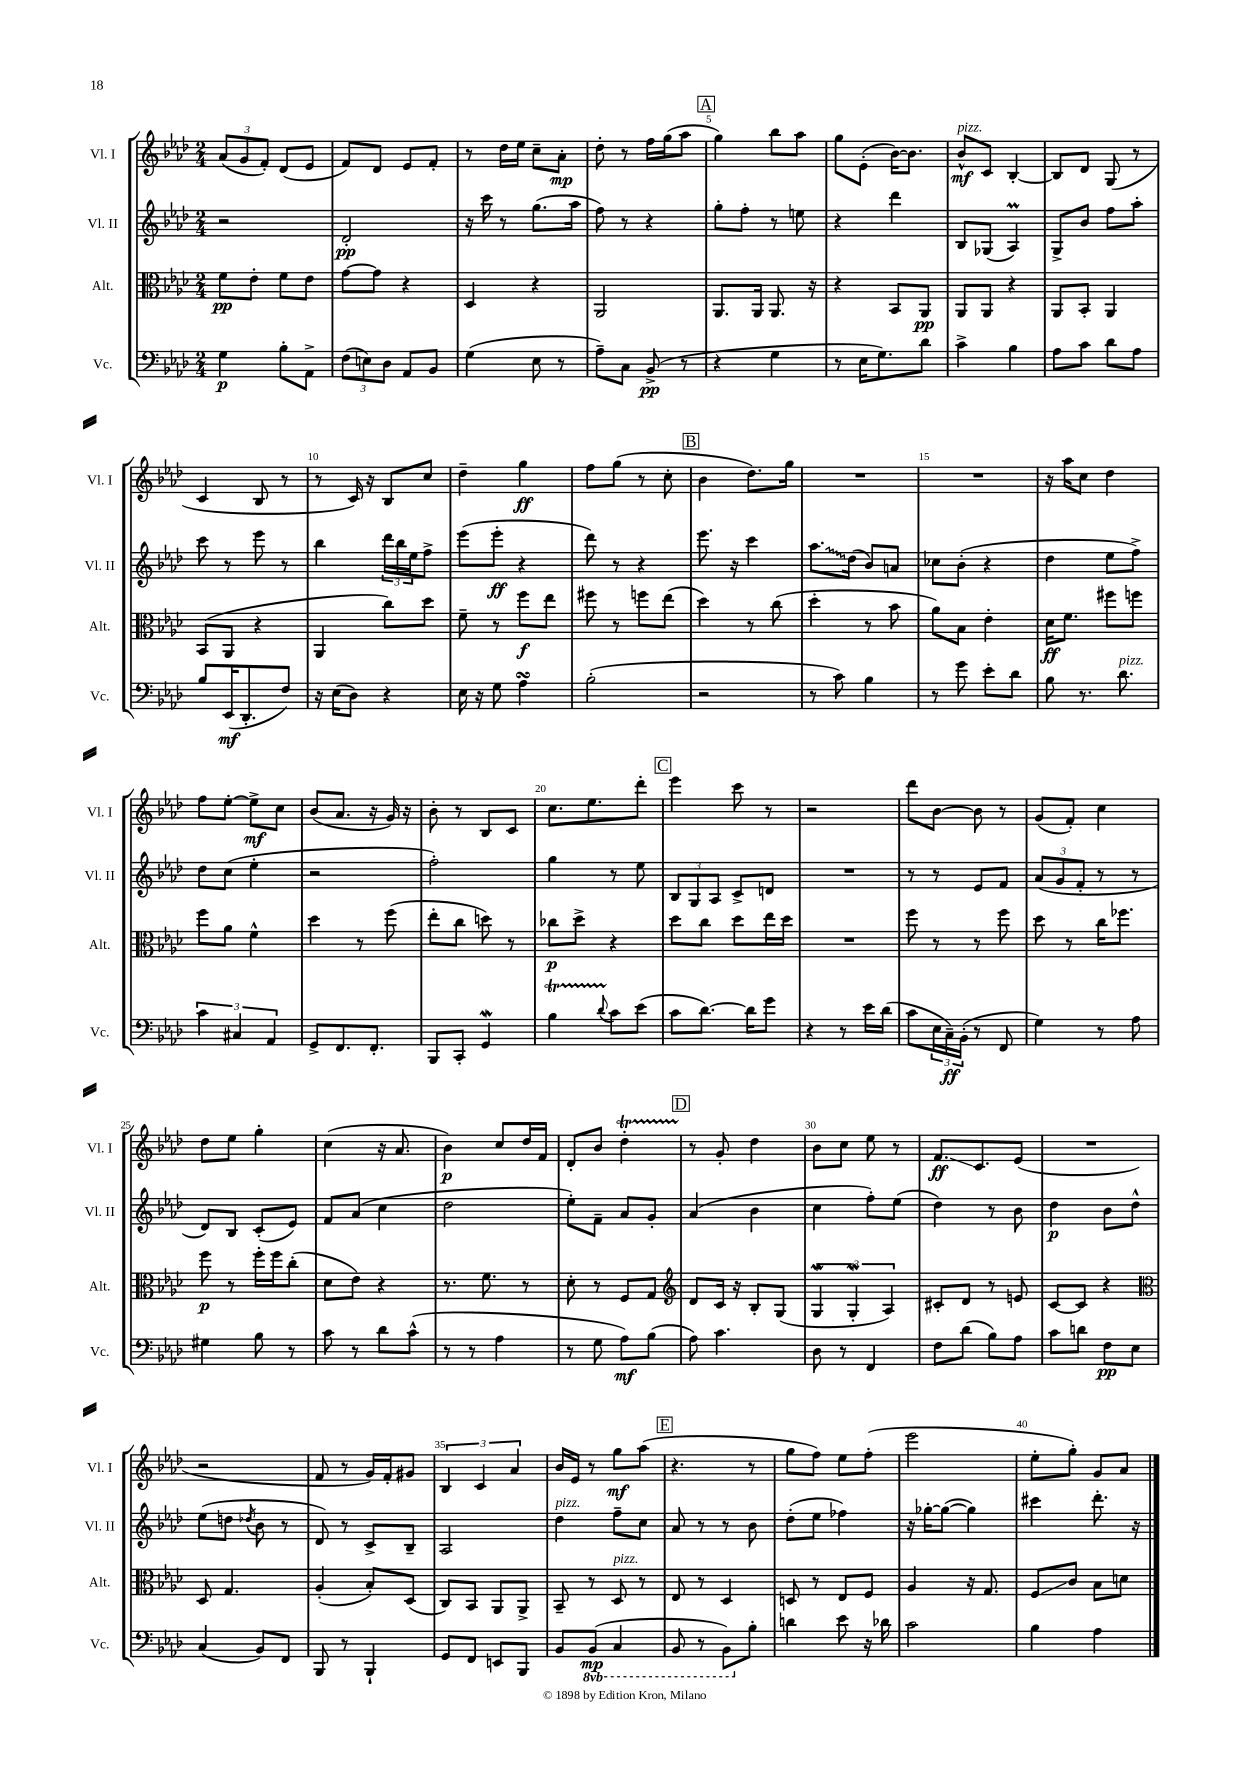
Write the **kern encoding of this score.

**kern	**kern	**kern	**kern
*staff4	*staff3	*staff2	*staff1
*clefF4	*clefC3	*clefG2	*clefG2
*k[b-e-a-d-]	*k[b-e-a-d-]	*k[b-e-a-d-]	*k[b-e-a-d-]
*M2/4	*M2/4	*M2/4	*M2/4
4G\	8f\L	2r	(12a-/L
.	.	.	12g/
.	8e-'\J	.	.
.	.	.	12f'/J)
8B-'\L	8f\L	.	(8d-/L
8AA-^\J	8e-\J	.	8e-/J
=	=	=	=
(12F\L	[8g\L	2d-'/	8f/L)
12E\)	.	.	.
.	8g\]J	.	8d-/J
12D-\J	.	.	.
8AA-/L	4r	.	8e-/L
8BB-/J	.	.	8f'/J
=	=	=	=
(4G\	4D-/	16r	8r
.	.	16ccc\	.
.	.	8r	16dd-\LL
.	.	.	16ee-\JJ
8E-\	4r	(8.gg\L	8cc~\L
8r	.	.	8a-'\J
.	.	16aa-\Jk	.
=	=	=	=
8A-~\L)	2AA-/	8ff\)	8dd-'\
8C\J	.	8r	8r
(8BB-^/	.	4r	16ff\LL
.	.	.	(16gg\J
8r	.	.	8aa-\J
=	=	=	=
4r	8.AA-/L	8gg'\L	4gg\)
.	.	8ff'\J	.
.	16AA-/Jk	.	.
4G\	8.AA-/	8r	8bb-\L
.	.	8ee\	8aa-\J
.	16r	.	.
=	=	=	=
8r	4r	4r	8gg\L
16E-\LK	.	.	(8e-'\J
8.G\)	.	.	.
.	8BB-/L	4ddd-\	[16b-\LK)
.	.	.	8.b-\]J
8d-\J	8AA-/J	.	.
=	=	=	=
4c^\	8AA-/L	8B-/L	8b-^^/L
.	8AA-/J	(8G-/J	8c/J
4B-\	4r	4A-/)	[4B-'/
=	=	=	=
8A-\L	8AA-/L	8G^/L	8B-/]L
8c\J	8BB-'/J	8b-/J	8d-/J
8d-\L	4AA-/	8ff\L	(8G/
8A-\J	.	8aa-'\J	8r
=	=	=	=
8B-/L	(8BB-/L	8ccc\	4c/
(16EE-/K	8AA-/J	8r	.
8.DD-'/	.	.	.
.	4r	8eee-\	8B-/
8F/J)	.	8r	8r
=	=	=	=
16r	4AA-/	4bb-\	8r
(16E-\LK	.	.	.
8D-\J)	.	.	16c/)
.	.	.	16r
4r	8cc\L)	24ddd-\LL	8B-/L
.	.	24bb-\	.
.	.	24ee-\J	.
.	8dd-\J	8ff^\J	8cc/J
=	=	=	=
16E-\	8f~\	(8eee-\L	4dd-~\
16r	.	.	.
8G\	8r	8eee-'\J	.
4A-\	8ff\L	4r	4gg\
.	8ee-\J	.	.
=	=	=	=
(2B-'\	8ff#\	8ddd-\)	8ff\L
.	8r	8r	(8gg\J
.	8ff\L	4r	8r
.	(8ee-\J	.	8cc'\
=	=	=	=
2r	4dd-\)	8.eee-\	4b-\
.	.	16r	.
.	8r	4ccc\	8.dd-\L)
.	(8cc\	.	.
.	.	.	16gg\Jk
=	=	=	=
8r	4dd-'\	8.aa-\L	2r
8c\)	.	.	.
.	.	(16dd-\Jk	.
4B-\	8r	8b-/L)	.
.	8b-\	8a/J	.
=	=	=	=
8r	8a-\L)	8cc-\L	2r
8g\	8B-\J	(8b-'\J	.
8e-'\L	4e-'\	4r	.
8d-\J	.	.	.
=	=	=	=
8B-\	16d-\LK	4dd-\	16r
.	8.f\J	.	16aa-\LK
8.r	.	.	8cc\J
.	8ff#\L	8ee-\L	4dd-\
8.d-\	.	.	.
.	8ff\J	8ff^\J)	.
=	=	=	=
6c\	8ff\L	8dd-\L	8ff\L
.	8a-\J	(8cc\J	[8ee-'\J
6C#/	.	.	.
.	4f^^\	4ee-'\	8ee-^\]L
6AA-/	.	.	.
.	.	.	8cc\J
=	=	=	=
8GG^/L	4dd-\	2r	(8b-/L
8.FF/	.	.	8.a-/J
.	8r	.	.
8.FF'/J	.	.	16r
.	(8ff\	.	16g/)
.	.	.	16r
=	=	=	=
8BBB-/L	8ee-'\L	2ff'\)	8b-'\
8CC'/J	8cc\J	.	8r
4GG/	8dd\)	.	8B-/L
.	8r	.	8c/J
=	=	=	=
4B-\	8cc-\L	4gg\	8.cc\L
.	8dd-^\J	.	.
.	.	.	8.ee-\
8qqd-/	.	.	.
8c\L	4r	8r	.
(8e-\J	.	8ee-\	8ddd-'\J
=	=	=	=
8c\L	8dd-\L	12B-/L	4eee-\
.	.	12G/	.
[8.d-\J)	8cc\J	.	.
.	.	12A-/J	.
.	8dd-\L	8c^/L	8ccc\
16d-\]LK	.	.	.
8g\J	16ee-\L	8d/J	8r
.	16dd-\JJ	.	.
=	=	=	=
4r	2r	2r	2r
8r	.	.	.
16e-\LL	.	.	.
(16d-\JJ	.	.	.
=	=	=	=
8c\L	8ff\	8r	8ddd-\L
24E-\L	8r	8r	[8b-\J
24C~\)	.	.	.
(24BB-'\JJ	.	.	.
8r	8r	8e-/L	8b-\]
8FF/	8ff\	8f/J	8r
=	=	=	=
4G\)	8dd-\	(12a-/L	(8g/L
.	.	12g/	.
.	8r	.	8f'/J)
.	.	12f'/J	.
8r	16cc\LK	8r	4cc\
.	8.ff-\J	.	.
8A-\	.	8r	.
=	=	=	=
4G#\	8ff\	8d-/L)	8dd-\L
.	8r	8B-/J	8ee-\J
8B-\	16ff'\LL	(8c'/L	4gg'\
.	16ff\J	.	.
8r	(8cc'\J	8e-/J)	.
=	=	=	=
8c\	8d-\L	8f/L	(4cc\
8r	8e-\J)	(8a-/J	.
8d-\L	4r	4cc\	16r
.	.	.	8.a-/
(8c^^\J	.	.	.
=	=	=	=
8r	8.r	2dd-\	4b-\)
8r	.	.	.
.	8.f\	.	.
4A-\	.	.	8cc/L
.	8r	.	16dd-/L
.	.	.	16f/JJ
=	=	=	=
8r	8d-'\	8ee-'\L)	8d-'/L
8G\	8r	8f~\J	8b-/J
8A-\L)	8F/L	8a-/L	4dd-'\
(8B-\J	8G/J	8g'/J	.
=	=	=	=
*	*clefG2	*	*
8A-\)	8d-/L	(4a-/	8r
4.c\	16c/Jk	.	8g'/
.	16r	.	.
.	8B-'/L	4b-\	4dd-\
.	(8G/J	.	.
=	=	=	=
8D-\	6G/	4cc\	8b-\L
8r	.	.	8cc\J
.	6G'/	.	.
4FF/	.	8ff'\L)	8ee-\
.	6A-/)	.	.
.	.	(8ee-\J	8r
=	=	=	=
8F\L	8c#'/L	4dd-\)	8.f/L
(8d-\J	8d-/J	.	.
.	.	.	8.c/
8B-\L)	8r	8r	.
8A-\J	8e/	8b-\	(8e-/J
=	=	=	=
8c\L	[8c/L	4dd-\	2r
8d\J	8c/]J	.	.
8F\L	4r	8b-\L	.
8E-\J	.	8dd-^^\J	.
=	=	=	=
*	*clefC3	*	*
(4C/	8D-/	(8ee-\L	2r
.	4.G/	8dd\J	.
.	.	8qdd-/	.
8BB-/L)	.	8b-\	.
8FF/J	.	8r	.
=	=	=	=
8BBB-/	(4A-'/	8d-/)	8f/
8r	.	8r	8r
4BBB-`/	8B-'/L)	8c^/L	16g/LL)
.	.	.	16f'/J
.	(8D-/J	8B-~/J	8g#/J
=	=	=	=
8GG/L	8C/L)	2A-/	6B-/
8FF/J	8BB-/J	.	.
.	.	.	6c/
8EE/L	8AA-/L	.	.
.	.	.	6a-/
8BBB-/J	8AA-^/J	.	.
=	=	=	=
8BB-/L	8BB-~/	4dd-\	16b-/LL
.	.	.	16e-/JJ
(8BBB-/J	8r	.	8r
4CC/	8D-/	8ff~\L	8gg\L
.	8r	8cc\J	(8aa-\J
=	=	=	=
8BBB-/	8E-/	8a-/	4.r
8r	8r	8r	.
8BBB-\L)	4D-/	8r	.
8B-'\J	.	8b-\	8r
=	=	=	=
4d\	8D/	(8dd-'\L	8gg\L
.	8r	8ee-\J	8ff\J)
8e-\	8E-/L	4ff-\)	8ee-\L
16r	8F/J	.	(8ff'\J
16d-\	.	.	.
=	=	=	=
2c\	4A-/	16r	2eee-\
.	.	[16gg-'\LK	.
.	.	(8gg-\_J	.
.	16r	4gg-\])	.
.	8.G/	.	.
=	=	=	=
4B-\	8F/L	4ccc#\	8ee-'\L
.	8c/J	.	8gg'\J)
4A-\	8B-\L	8.ddd-'\	8g/L
.	8d\J	.	8a-/J
.	.	16r	.
==	==	==	==
*-	*-	*-	*-
